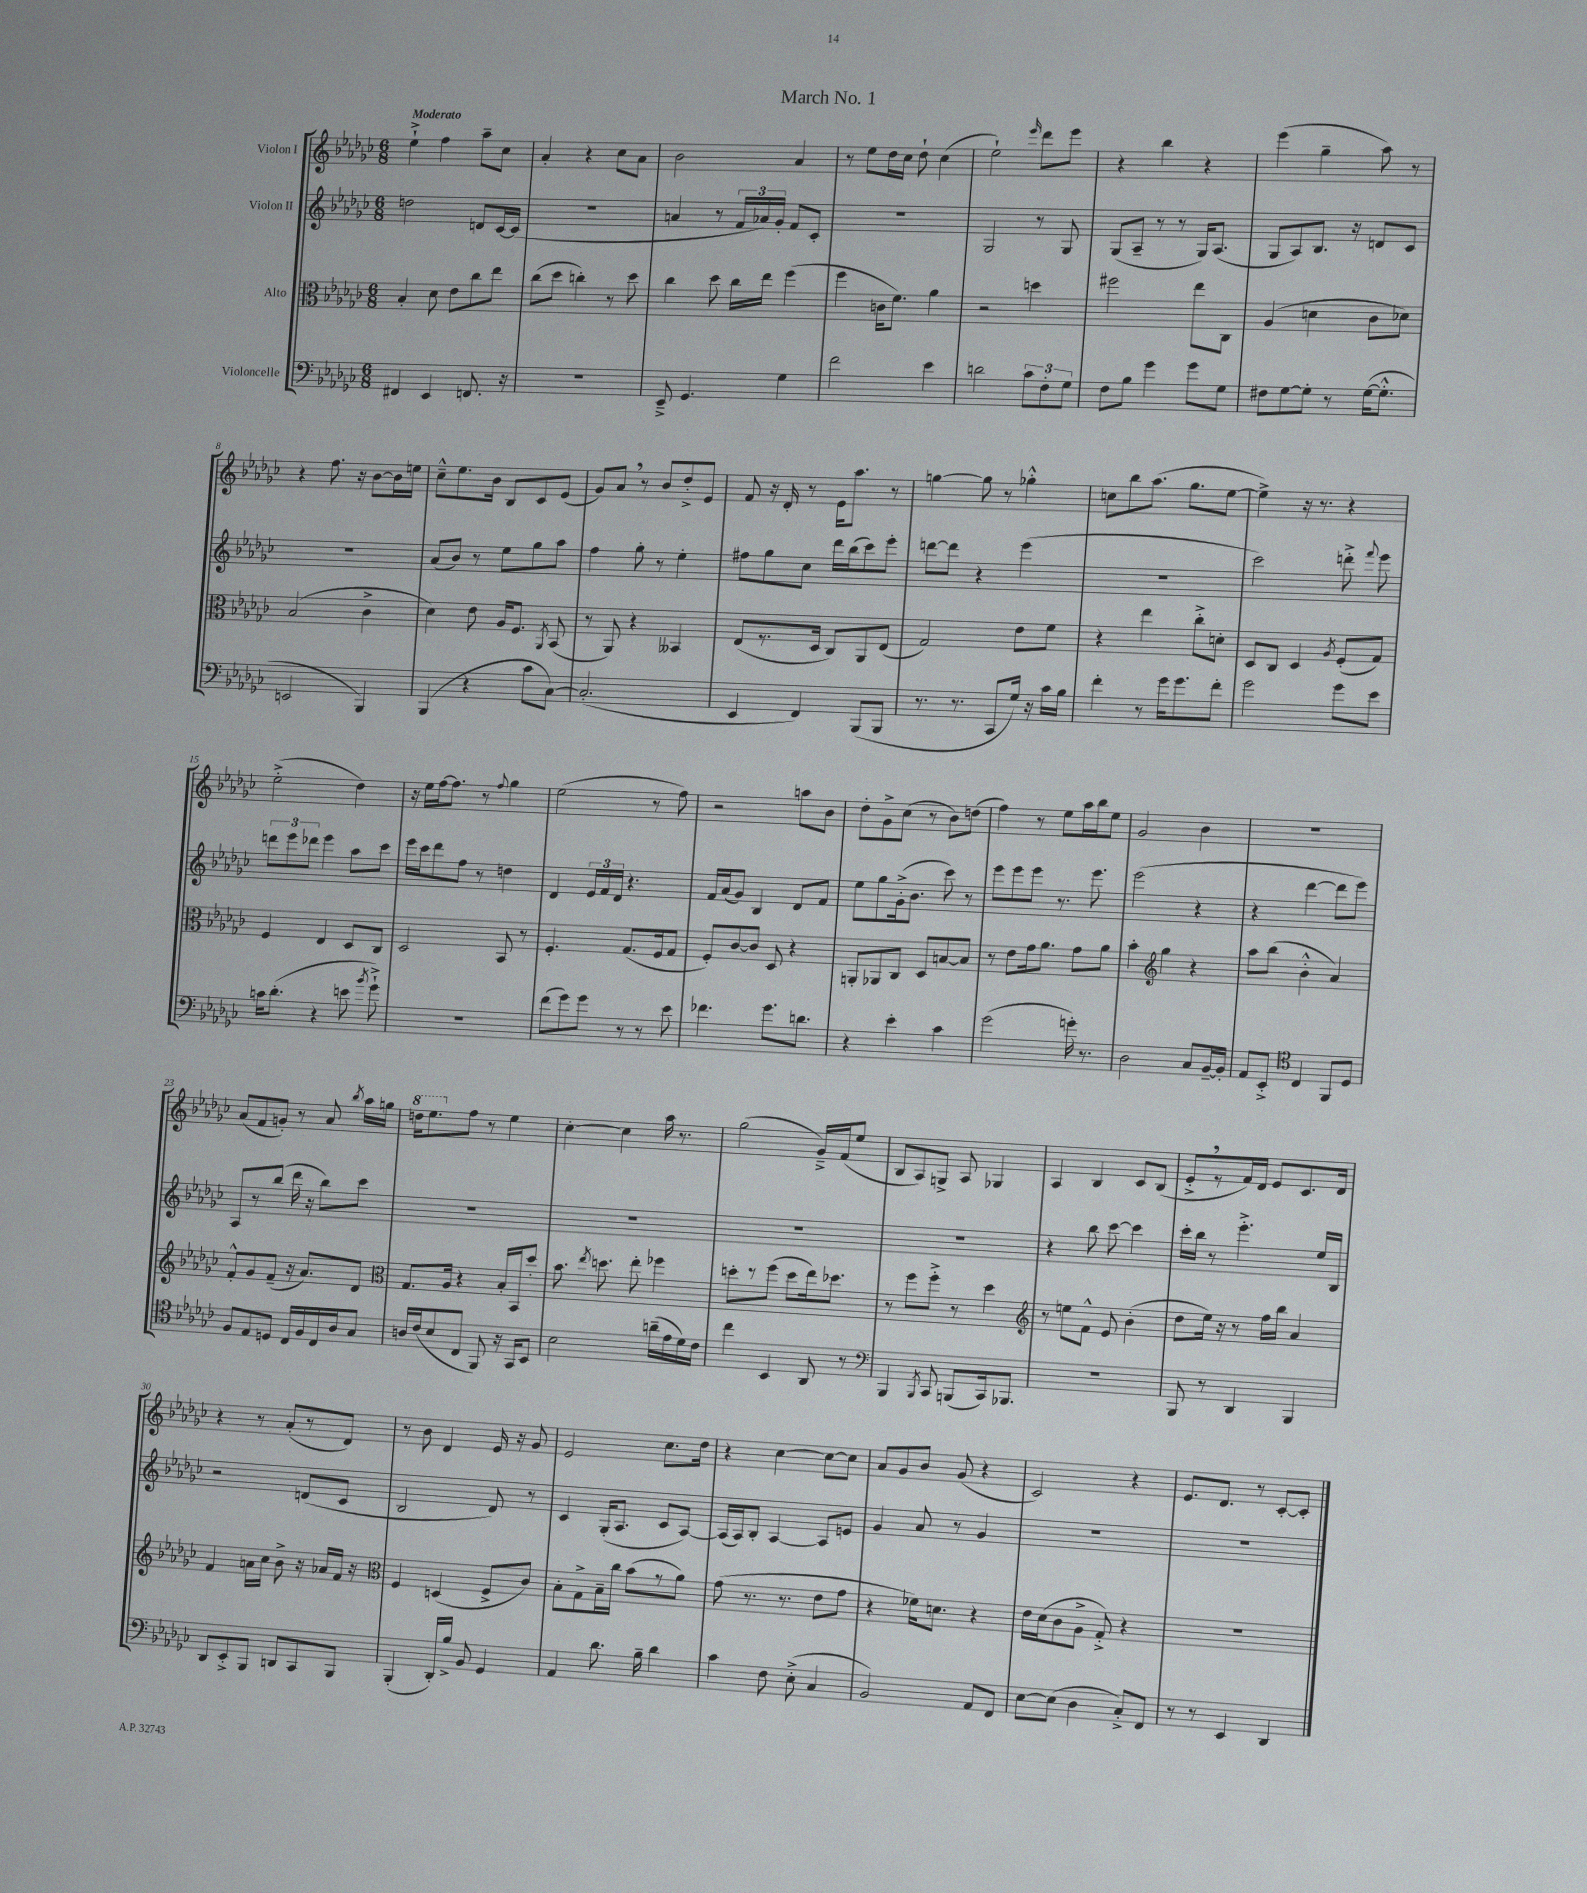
\header { title = "March No. 1" }
<<
\new StaffGroup <<
\new Staff = "s0" \with { instrumentName = "Violon I" } {
    \clef treble \key ges \major \numericTimeSignature \time 6/8 \tempo "Moderato"
    \autoBeamOff ees''4-!-> f''4 aes''8[-- ces''8] |
    aes'4-. r4 ces''8[ aes'8] |
    bes'2 aes'4 |
    r8 ees''8[ des''16 ces''16] des''8-! ces''4( |
    ees''2-!) \grace { ees'''16 } des'''8[ ees'''8] |
    r4 bes''4 r4 |
    ees'''4( ges''4-- aes''8) r8 |
    r4 f''8. r16 bes'8[~ bes'16 e''16] |
    ces''8[---^ ees''8. bes'16] bes8[ ces'8 ees'8]( |
    ges'8[) aes'8] \breathe r8 bes'8[ des''8-.-> ees'8] |
    f'8 r16 des'16-. r8 ees'16[ aes''8.] r8 |
    g''4~ g''8 r8 ges''4-.-^ |
    c''8[ bes''8 aes''8.]( ges''8.[ ees''8]~ |
    ees''4->) r16 r8. r4 |
    ees''2-.->( des''4) |
    r16 ees''16[ f''16~ f''8.] r8 \appoggiatura { f''8 } ges''4 |
    ees''2( r8 f''8) |
    r2 a''8[ bes'8] |
    des''8[-. ges'8-> ces''8]( r8 bes'8[) d''8]( |
    f''4) r8 ees''8[ aes''16 bes''16 ees''8] |
    ges'2 bes'4 |
    R2. |
    aes'8[( f'8 g'8]-.) r8 aes'8 \acciaccatura { bes''8 } aes''16[ g''16] |
    \ottava #1 d'''16[ ees'''8. \ottava #0 f''8] r8 ees''4 |
    ces''4~-. ces''4 aes''16 r8. |
    ges''2( ges'16[--->) f'16( ees''8] |
    bes8[ aes8) g8]-> aes8 ges4 |
    aes4 bes4 ces'8[ bes8]( |
    ees'8[-.-> \breathe r8 f'16) des'16] ees'8[ ces'8. des'16] |
    r4 r8 aes'8[-.( r8 des'8]) |
    r8 bes'8 des'4 ees'16 r16 ges'8 |
    ees'2 ces''8.[ des''16] |
    r4 ces''4~ ces''8[~ ces''8] |
    aes'8[ ges'8 bes'8] ges'8( r4 |
    ces'2) r4 |
    ees'8.[ des'8.] r8 ces'8[~-. ces'8]-. \bar "|." |
}
\new Staff = "s1" \with { instrumentName = "Violon II" } {
    \clef treble \key ges \major \numericTimeSignature \time 6/8
    \autoBeamOff d''2 d'8[ ces'16~ ces'16]( |
    R2. |
    a'4 r8 \tuplet 3/2 { f'16[ aes'16) ges'16]-. } f'8[ ces'8]-. |
    R2. |
    ges2 r8 ges8 |
    ges8[( aes8]-- r8 r8 ges16[) aes8.]( |
    ges8[ aes8) bes8.] r16 d'8[ ces'8] |
    R2. |
    aes'8[( bes'8]) r8 ees''8[ ges''8 aes''8] |
    f''4 ges''8-. r8 ees''4-. |
    fis''8[ ges''8 ces''8] des'''16[ bes''16( ces'''8) ees'''8]-. |
    d'''8[~ d'''8] r4 ees'''4( |
    R2. |
    ces'''2) d'''8-.-> \appoggiatura { f'''8 } ees'''8 |
    \tuplet 3/2 { d'''8[ ees'''8 des'''8] } ees'''4 aes''8[ ces'''8] |
    ees'''16[ ces'''16 des'''8 f''8] r8 d''4 |
    des'4 \tuplet 3/2 { ees'16[ f'16 des'16] } r4. |
    f'16[ aes'16( ges'8]) bes4 des'8[ f'8] |
    ees''8[ ges''8 ges'16-.->( bes'8.] ces'''8) r8 |
    ees'''8[ ees'''8 ees'''8] r8. ees'''8. |
    ees'''2( r4 |
    r4 des'''4~ des'''8[ ees'''8]) |
    aes8[ r8 bes''8]( des'''16 r16 bes''8[) ces'''8] |
    R2. |
    R2. |
    R2. |
    R2. |
    r4 bes''8 ces'''8~ ces'''4 |
    ces'''16[-. bes''16] r8 ees'''4.-.-> ees''16[ bes16] |
    r2 d'8[( ces'8] |
    bes2 des'8) r8 |
    ces'4 ges16[-.( aes8.] ces'8[ aes8]~) |
    aes16[( aes16) bes8]-. aes4~ aes8[ e'8] |
    ges'4 aes'8 r8 ges'4 |
    R2. |
    R2. \bar "|." |
}
\new Staff = "s2" \with { instrumentName = "Alto" } {
    \clef alto \key ges \major \numericTimeSignature \time 6/8
    \autoBeamOff bes4-. des'8 ees'8[ ces''8 ees''8] |
    ces''8[( des''8] c''4-.) r8 des''8 |
    ces''4 des''8 ces''16[ ees''16] f''4( |
    f''4 c'16[ f'8.]) aes'4 |
    r2 d''4 |
    fis''2 ees''8[ ces8] |
    aes4( d'4 ces'8[ des'8]) |
    bes2( ces'4-> |
    des'4) ees'8 aes16[ f8.] \acciaccatura { aes,8 } bes,8( |
    r8 aes,8) r4 beses,4 |
    ees8[( r8. des16] ces8[) aes,8 ees8]( |
    ges2) ees'8[ f'8] |
    r4 ees''4 ces''8[-.-> d'8]-. |
    des8[ ces8] des4 \acciaccatura { aes8 } f8[-.( ges8]) |
    f4 ees4 des8[ ces8] |
    des2 bes,8 r8 |
    f4.-. ges8.[( f16 ges8] |
    f8[-.) ces'8~ ces'8] des8 r4 |
    a,8[-. aes,8 ces8] des8[ b8~ b8] |
    r8 ees'8[ ges'16 aes'8.] ges'8[ aes'8] |
    bes'4-. \clef treble ges''4 r4 |
    aes''8[ bes''8]( bes'4-.-^ aes'4) |
    f'8[-.-^ ges'8 f'8]--( r16 aes'8.[) des'8] |
    \clef alto ges8.[ aes16] r4 bes16[-. bes,16 des''8]-. |
    bes'8. \acciaccatura { ees''8 } d''8. ees''8-. fes''4 |
    d''8[-. r8 f''8]( d''8[ ees''16) des''8.] |
    r8 f''8[ f''8]-.-> r8 des''4 |
    \clef treble r8 e''8[ f'8]-^ ees'8 bes'4-.( |
    des''8[ ees''16]) r16 r8 f''16[ bes''16] aes'4 |
    f'4 a'16[ ces''16] bes'8-> r16 aes'16[ f'16] r16 |
    \clef alto f4 d4( f8[-> ces'8]) |
    bes8[-. ges8-> bes16-- ces''16] bes'8[( r8 aes'8]) |
    ges'8( r8. r8. ees'8[ ges'8] |
    r4 fes'16[) d'8.] r4 |
    ees'16[ des'16( ces'8 aes8]-> ges8-.->) r4 |
    R2. \bar "|." |
}
\new Staff = "s3" \with { instrumentName = "Violoncelle" } {
    \clef bass \key ges \major \numericTimeSignature \time 6/8
    \autoBeamOff fis,4 ees,4 f,8. r16 |
    R2. |
    ees,8---> ges,4. ges4 |
    f'2 ees'4 |
    d'2 \tuplet 3/2 { ces'8[ f8-. ges8] } |
    f8[ bes8] ges'4 ges'8[ ges8] |
    fis8[ ges8~ ges8]-. r8 ges16[~( ges8.]-.-^ |
    e,2 bes,,4) |
    bes,,4( r4 ces'8[ ces8]~) |
    ces2.-.( |
    ees,4 f,4) bes,,8[( bes,,8] |
    r8. r8. ces,8[ ges16]) r16 ces'16[ bes16] |
    f'4-. r8 ges'16[ ges'8. f'8]-. |
    ges'2 ges'8[ ees'8] |
    c'16[ des'8.]-.( r4 e'8 \acciaccatura { bes'8 } ges'8-!->) |
    R2. |
    f'8[( ges'8) ges'8] r8 r8 ees'8 |
    fes'4. ges'8.[ d'8.] |
    r4 ees'4-. ces'4 |
    ges'2( g'16-.) r8. |
    des2 ces8[ bes,16~-- bes,16]-. |
    aes,8[ ees,8]-.-> \clef tenor ces4 f,8[ des8] |
    f8[ ees8 d8] ces16[ f16 ces16 aes16 ges8] |
    a16[ ces'16( bes8 ces8] f,8) r16 ges,16[ bes,8] |
    bes2 a'16[--( ees'16 des'16) ces'16] |
    ces''4 bes,4 aes,8 r8 |
    \clef bass bes,,4 \acciaccatura { bes,,8 } ces,8 b,,8[( ces,16) bes,,8.] |
    R2. |
    bes,,8 r8 des,4 bes,,4 |
    des,8[ ees,8-.-> bes,,8] d,8[ ces,8 bes,,8] |
    bes,,4-.( des,16[-.) bes16]-> bes,8 ges,4 |
    aes,4 des'8. bes16-- des'4 |
    ces'4 f8 ees8-.->( ces4 |
    bes,2) aes,8[ f,8] |
    ees8[~ ees8]( des4 ces8[-.->) f,8] |
    r8 r8 ees,4 des,4 \bar "|." |
}
>>
>>
